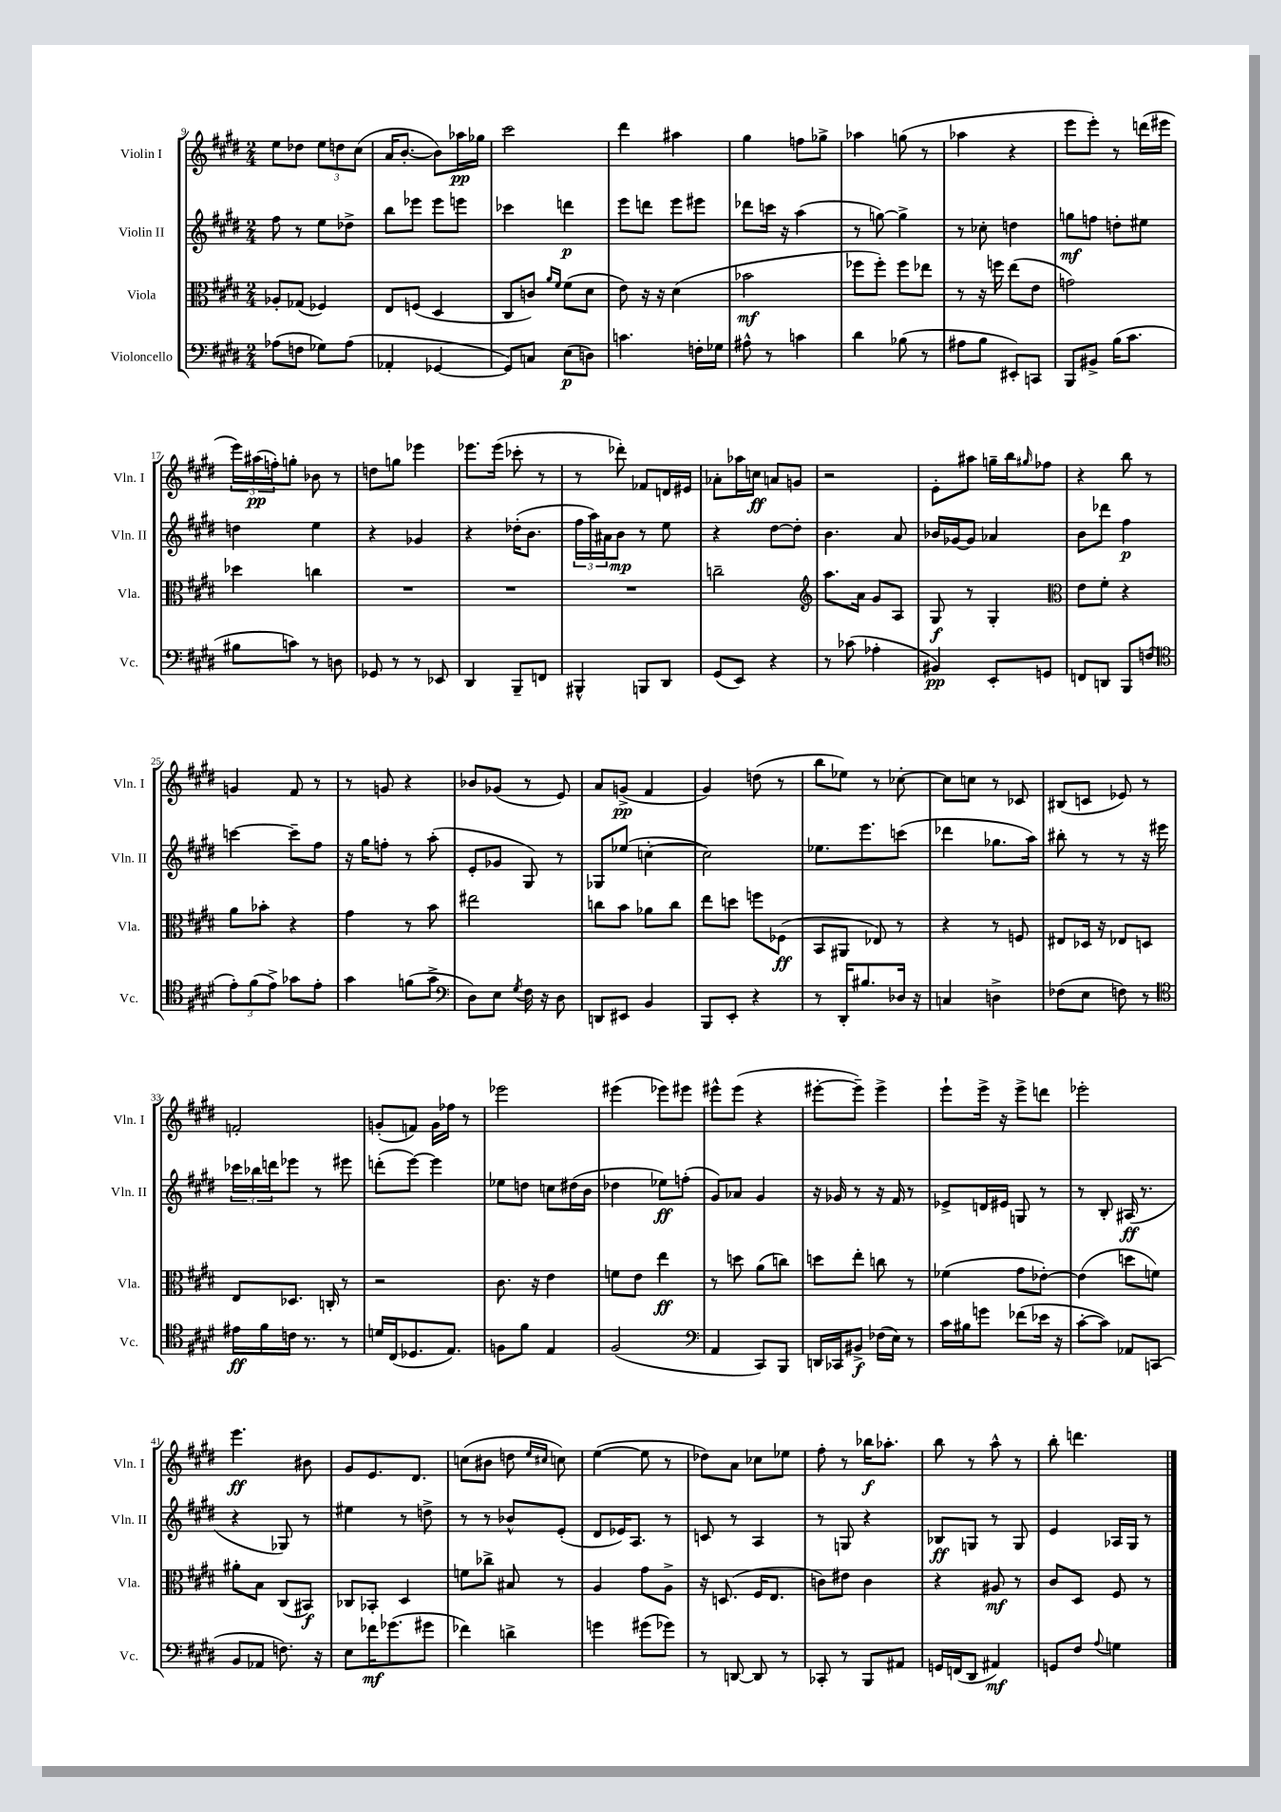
<<
\new StaffGroup <<
\new Staff = "s0" \with { instrumentName = "Violin I" shortInstrumentName = "Vln. I" } {
    \clef treble \key e \major \numericTimeSignature \time 2/4
    e''8 des''8 \tuplet 3/2 { e''8 d''8 cis''8( } |
    a'16 b'8.~-. b'8) aes''16\pp ges''16 |
    cis'''2 |
    dis'''4 ais''4 |
    gis''4 f''8 ges''8-> |
    aes''4 g''8( r8 |
    aes''4 r4 |
    e'''8 e'''8-.) r8 d'''16( eis'''16 |
    \tuplet 3/2 { e'''16) ais''16\pp( f''16-.) } g''8-. bes'8 r8 |
    d''8 g''8 ees'''4 |
    ees'''8. ees'''16( ces'''8-. r8 |
    r8 des'''8-.) fes'8 d'16 eis'16 |
    aes'8-. aes''16 c''16\ff a'8 g'8 |
    r2 |
    e'8-. ais''8 g''16-- b''16 \grace { gis''16 } fes''8 |
    r4 b''8 r8 |
    g'4 fis'8 r8 |
    r8 g'8 r4 |
    bes'8 ges'8( r8 e'8) |
    a'8 g'8->\pp( fis'4 |
    gis'4) d''8( r8 |
    b''8 ees''8) r8 ces''8~-. |
    ces''8 c''8 r8 ces'8 |
    bis8( c'8 ees'8) r8 |
    f'2-. |
    g'8-.( f'8) g'16 fes''16 r8 |
    ees'''2 |
    eis'''4( ees'''8) eis'''8 |
    eis'''8-^ eis'''8( r4 |
    eis'''8~-. eis'''8--) eis'''4-> |
    e'''8-! e'''16-> r16 e'''8-> d'''8 |
    ees'''2-. |
    e'''4.\ff bis'8 |
    gis'8 e'8. dis'8. |
    c''8( bis'8 d''8 \grace { e''16 cis''16 } c''8) |
    e''4~( e''8 r8 |
    des''8) a'8 ces''8 ees''8 |
    fis''8-. r8 bes''16\f aes''8.-. |
    b''8 r8 a''8-^ r8 |
    b''8-. d'''4. \bar "|." |
}
\new Staff = "s1" \with { instrumentName = "Violin II" shortInstrumentName = "Vln. II" } {
    \clef treble \key e \major \numericTimeSignature \time 2/4
    fis''8 r8 e''8 des''8-> |
    b''8 ees'''8 ees'''8 e'''8 |
    ces'''4 d'''4\p |
    e'''8 d'''8 e'''8 eis'''8 |
    des'''8 c'''16 r16 a''4( |
    r8 g''8~) g''4-> |
    r8 ces''8-. d''4 |
    g''8\mf f''8 d''8-. eis''8 |
    d''4 e''4 |
    r4 ges'4 |
    r4 des''16-.( b'8. |
    \tuplet 3/2 { fis''16 a''16) ais'16 } b'8\mp r8 e''8 |
    r4 dis''8~ dis''8-. |
    b'4. a'8 |
    bes'16 ges'16~ ges'8 aes'4 |
    b'8 des'''8 fis''4\p |
    c'''4~ c'''8-- fis''8 |
    r16 gis''16 f''8-. r8 a''8-.( |
    e'8-. ges'8 gis8) r8 |
    ges8 ees''8( c''4~-. |
    c''2) |
    ees''8. e'''8. c'''8( |
    des'''4 ges''8. a''16) |
    bis''8-. r8 r8 r16 eis'''16 |
    \tuplet 3/2 { ces'''16 bes''16 d'''16 } ees'''8 r8 eis'''8 |
    d'''8-.( e'''8~) e'''4 |
    ees''8 d''8 c''8 dis''16( b'16 |
    des''4 ees''8\ff) f''8-.( |
    gis'8) aes'8 gis'4 |
    r16 ges'16 r8 r16 fis'16 r8 |
    ees'8-> d'16 eis'16 g8 r8 |
    r8 b8-. ais16\ff( r8. |
    r4 ges8) r8 |
    eis''4 r8 d''8-> |
    r8 r8 bes'8-^ e'8-.( |
    dis'8 ees'16) a8. r8 |
    c'8 r8 a4 |
    r8 g8 r4 |
    bes8\ff g8 r8 g8 |
    e'4 aes16 gis16 r8 \bar "|." |
}
\new Staff = "s2" \with { instrumentName = "Viola" shortInstrumentName = "Vla." } {
    \clef alto \key e \major \numericTimeSignature \time 2/4
    aes8-. ges8( fes4) |
    e8 f8( dis4 |
    cis8 c'8) \grace { a'16 fis'16 } fis'8( dis'8 |
    e'8) r16 r16 dis'4( |
    bes'2\mf |
    fes''8 fes''8-.) fes''8 ees''8 |
    r8 r16 f''16 e''8( e'8 |
    g'2) |
    des''4 c''4 |
    R2 |
    R2 |
    R2 |
    c''2-- |
    \clef treble a''8. a'16 gis'8 a8 |
    gis8\f r8 gis4-. |
    \clef alto e'8 fis'8-. r4 |
    a'8 bes'8-. r4 |
    gis'4 r8 b'8 |
    eis''2 |
    c''8 b'8 aes'8 c''8 |
    e''8 d''8 f''8 fes8\ff( |
    b,8 ais,8 ees8) r8 |
    r4 r8 f8 |
    eis8 des16 r16 ees8 d8 |
    e8 des8. c16-. r8 |
    r2 |
    cis'8. r16 e'4 |
    f'8 e'8 e''4\ff |
    r8 d''8 a'8( c''8) |
    d''8 e''8-. c''8 r8 |
    fes'4( gis'8 ees'8~-.) |
    ees'4( d''8 f'8) |
    ais'8-. b8 cis8( bis,8\f) |
    ces8 bes,8-. dis4 |
    f'8 ces''8-> bis8 r8 |
    a4 gis'8 a8-> |
    r16 d8.( fis16 e8. |
    c'8) eis'8 c'4 |
    r4 ais8\mf r8 |
    cis'8 dis8 fis8 r8 \bar "|." |
}
\new Staff = "s3" \with { instrumentName = "Violoncello" shortInstrumentName = "Vc." } {
    \clef bass \key e \major \numericTimeSignature \time 2/4
    aes8( f8 ges8) aes8( |
    aes,4-. ges,4~ |
    ges,8) c8 e8\p( d8) |
    c'4. f16-. ges16 |
    ais8-^ r8 c'4 |
    dis'4 bes8( r8 |
    ais8 b8 eis,8-.) c,8 |
    b,,8 bis,8-> b16( cis'8. |
    bis8 c'8) r8 d8 |
    ges,8 r8 r8 ees,8 |
    dis,4 b,,8-- f,8 |
    bis,,4-^ b,,8 dis,8 |
    gis,8( e,8) r4 |
    r8 ces'8( aes4-. |
    bis,4\pp) e,8-. g,8 |
    f,8 d,8 b,,8 f8( |
    \clef tenor \tuplet 3/2 { e'8-.) fis'8( e'8->) } ges'8 e'8-. |
    gis'4 f'8( gis'8-> |
    \clef bass dis8) e8 \acciaccatura { gis8 } fis16 r16 dis8 |
    d,8 eis,8 b,4 |
    b,,8 e,8-. r4 |
    r8 dis,16-. bis8. des16 r16 |
    c4 d4-> |
    fes8( e8 f8) r8 |
    \clef tenor eis'16\ff fis'16 c'16 r8. r8 |
    d'16 cis16( des8. e8.) |
    f8 fis'8 e4 |
    fis2( |
    \clef bass a,4 cis,8) b,,8 |
    d,16 ces,16 bis,8->\f fes16( e16) r8 |
    cis'16 bis16 g'8 fes'8( ees'16 r16 |
    cis'8~-. cis'8) aes,8 c,8( |
    b,8 aes,8 f8.) r16 |
    e8 fes'16\mf ges'8.( gis'8 |
    fes'4) d'4-> |
    g'4 gis'8( ges'8) |
    r8 d,8~ d,8 r8 |
    ces,8-. r8 b,,8 ais,8 |
    g,16 f,16( dis,8 ais,4\mf) |
    g,8 fis8 \appoggiatura { a8 } g4 \bar "|." |
}
>>
>>
\layout { \context { \Score currentBarNumber = #9 } }
